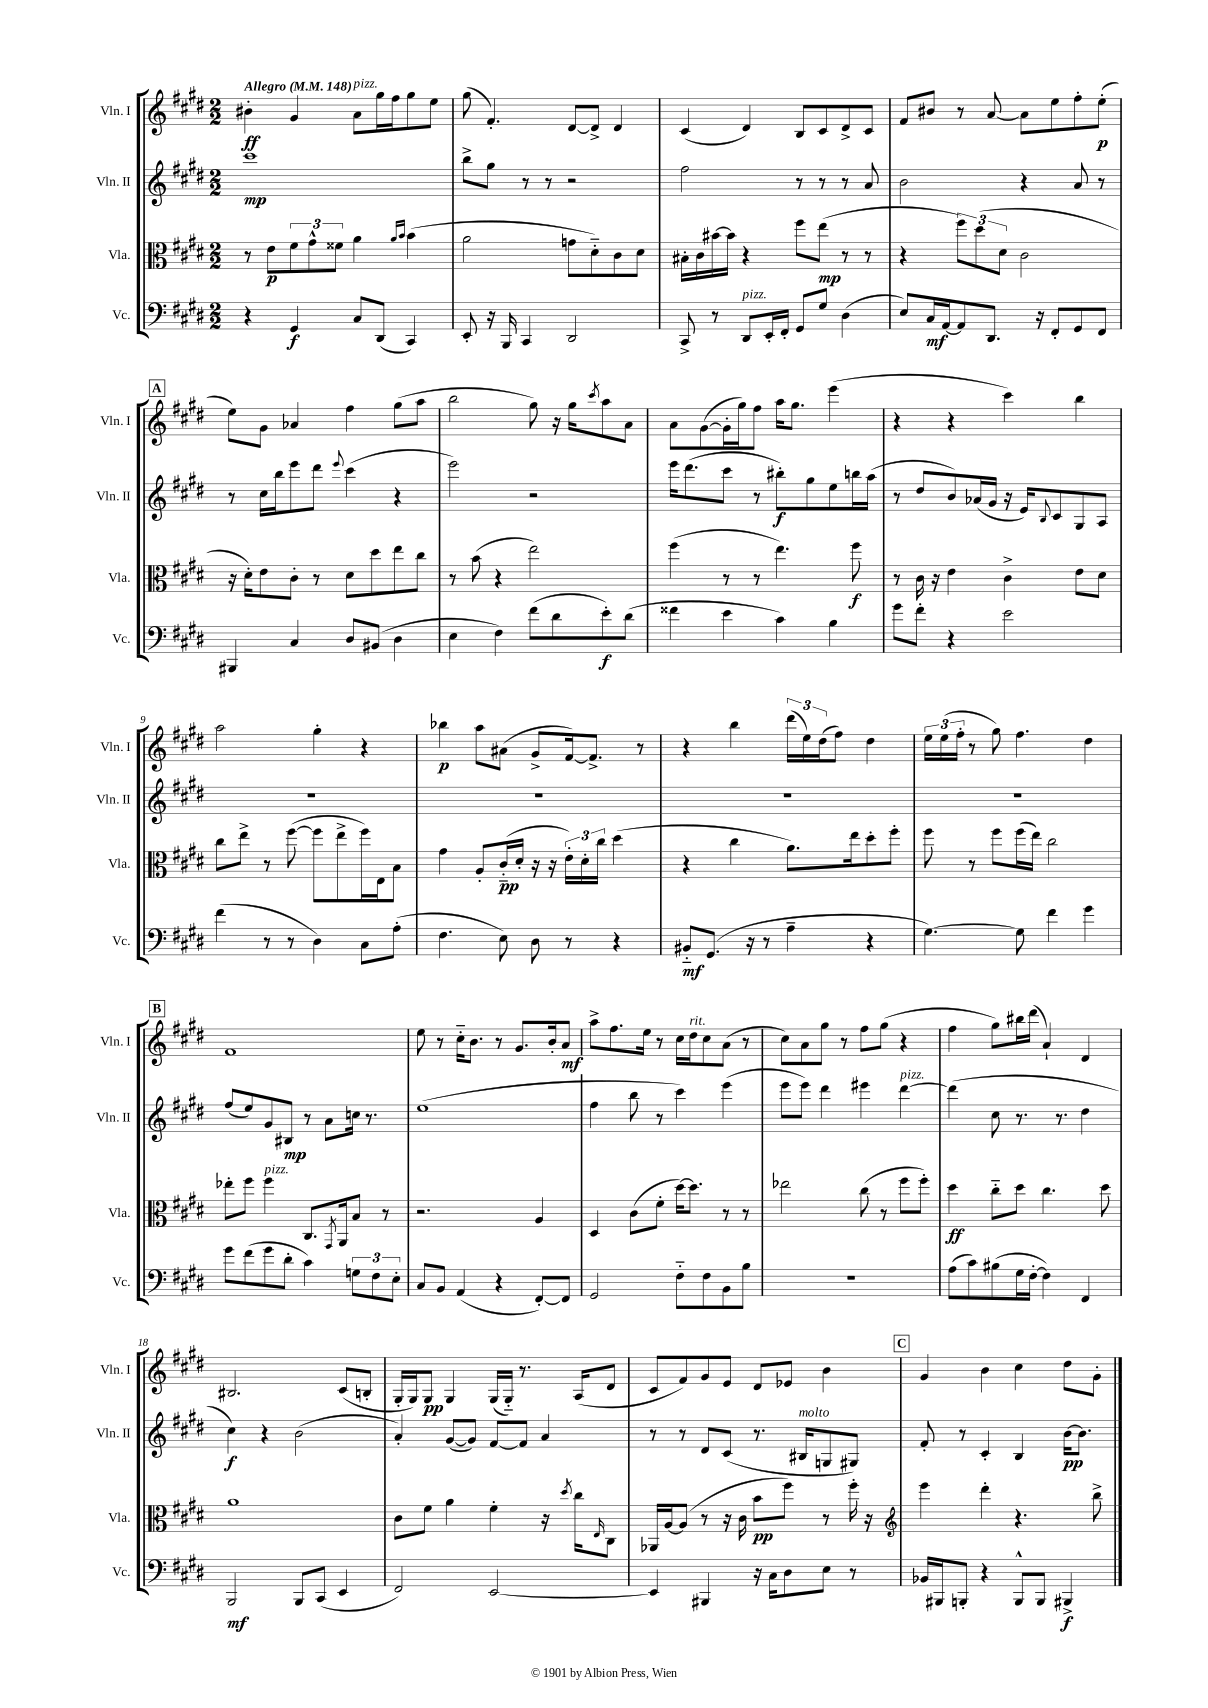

**kern	**kern	**kern	**kern
*staff4	*staff3	*staff2	*staff1
*clefF4	*clefC3	*clefG2	*clefG2
*k[f#c#g#d#]	*k[f#c#g#d#]	*k[f#c#g#d#]	*k[f#c#g#d#]
*M2/2	*M2/2	*M2/2	*M2/2
*MM148	*MM148	*MM148	*MM148
4r	8r	1ccc#	4b#'
.	8e	.	.
4GG#	12f#	.	4g#
.	12g#^^	.	.
.	12f##	.	.
8C#	4a	.	8a
(8DD#	.	.	16gg#
.	.	.	16ff#
.	16qqa	.	.
.	16qqb	.	.
4CC#)	(4b	.	8gg#
.	.	.	8ee
=	=	=	=
8EE'	2a	8bb^	(8gg#
16r	.	8gg#	4.f#')
16BBB	.	.	.
4CC#	.	8r	.
.	.	8r	.
2DD#	8g	2r	[8d#
.	8d#'~)	.	8d#^]
.	8c#	.	4d#
.	8d#	.	.
=	=	=	=
8CC#^	16B#'	2ff#	(4c#
.	16c#	.	.
8r	[16b#	.	.
.	16b#]	.	.
8DD#	4r	.	4d#)
16EE'	.	.	.
16FF#'	.	.	.
8GG#	8ff#	8r	8B
8G#	(8ee	8r	8c#
(4D#	8r	8r	8d#^
.	8r	8a	8c#
=	=	=	=
8E)	4r	2b	8f#
16C#	.	.	8b#
[16AA	.	.	.
8AA]	12ff#)	.	8r
.	(12dd#	.	.
8.DD#	.	.	[8a
.	12d#	.	.
.	2c#	4r	8a]
16r	.	.	.
8FF#'	.	.	8ee
8GG#	.	8a	8ff#'
8FF#	.	8r	(8ee'
=	=	=	=
4BBB#	16r	8r	8ee)
.	16d#')	.	.
.	8e	16cc#	8g#
.	.	16bb	.
4C#	8c#'	8eee	4a-
.	8r	8ddd#	.
.	.	8qqeee	.
8D#	8d#	(4ccc#	4ff#
(8BB#	8dd#	.	.
4D#	8ee	4r	(8gg#
.	8cc#	.	8aa
=	=	=	=
4E	8r	2eee)	2bb
.	(8b	.	.
4F#)	4r	.	.
(8f#	2ee)	2r	8gg#)
8d#	.	.	16r
.	.	.	16gg#
.	.	.	8qccc#
8e')	.	.	8aa
(8d#	.	.	8a
=	=	=	=
4f##	(4ff#	16eee	8a
.	.	(8.ddd#	.
.	.	.	([8g#
4e	8r	8ccc#	16g#']
.	.	.	16gg#)
.	8r	8r	8ff#
4c#)	4.ee)	8bb#')	16aa
.	.	.	8.gg#
.	.	8gg#	.
4B	.	8ee	(4eee
.	8ff#	16bb	.
.	.	(16aa	.
=	=	=	=
8g#	8r	8r	4r
8f#'	16c#	8dd#	.
.	16r	.	.
4r	4e	8b)	4r
.	.	(16a-	.
.	.	16g#	.
2e	4c#^	16r	4ccc#)
.	.	16e)	.
.	.	8qqB	.
.	.	8c#	.
.	8e	8G#	4bb
.	8d#	8A	.
=	=	=	=
(4f#	8cc#	1r	2aa
.	8ee^	.	.
8r	8r	.	.
8r	([8ff#	.	.
4D#)	8ff#]	.	4gg#'
.	8ee^	.	.
8C#	16ff#)	.	4r
.	16E	.	.
(8A'	8B	.	.
=	=	=	=
4.F#	4g#	1r	4bb-
.	8A'	.	8aa
8E)	(16c#'~	.	(8a#
.	16d#'	.	.
8D#	16r	.	8g#^
.	16r	.	.
8r	24e')	.	[16f#)
.	24d#'	.	.
.	.	.	8.f#^]
.	24cc#	.	.
4r	(4dd#	.	.
.	.	.	8r
=	=	=	=
8BB#'~	4r	1r	4r
(8.GG#	.	.	.
.	4cc#	.	4bb
16r	.	.	.
8r	.	.	.
4A~	8.a)	.	(24ddd#
.	.	.	24ee)
.	.	.	(24dd#
.	.	.	8ff#)
.	16ee	.	.
4r	8dd#'	.	4dd#
.	8ff#'	.	.
=	=	=	=
[4.G#)	8ff#	1r	24ee
.	.	.	(24ee
.	.	.	24ff#'
.	8r	.	8r
.	8ff#	.	8gg#)
8G#]	(16ff#	.	4.ff#
.	16ee)	.	.
4f#	2cc#	.	.
4g#	.	.	4dd#
=	=	=	=
8g#	8ee-'	(8ff#	1f#
(8f#	8ff#	8ee)	.
8g#	4ff#	8g#	.
8d#'	.	8B#	.
4c#)	8.C#	8r	.
.	.	8a	.
.	8qGG#	.	.
.	16AA	.	.
12G	8B	16cc	.
.	.	8.r	.
12F#	.	.	.
.	8r	.	.
12E'	.	.	.
=	=	=	=
8C#	2.r	(1ee	8ee
8BB	.	.	8r
(4AA	.	.	16cc#'~
.	.	.	8.b
4r	.	.	8r
.	.	.	8.g#
[8FF#')	4A	.	.
.	.	.	16b'
8FF#]	.	.	8a
=	=	=	=
2GG#	4D#	4ff#	8aa^
.	.	.	8.ff#
.	(8c#	8bb	.
.	.	.	16ee
.	8f#'	8r	8r
8F#'~	[16dd#)	4ccc#)	16cc#
.	8.dd#]	.	16dd#
8F#	.	.	8cc#
8BB	8r	(4eee	(8a
8B	8r	.	8r
=	=	=	=
1r	2ee-	8eee	8cc#)
.	.	8eee)	8a
.	.	4ddd#	8gg#
.	.	.	8r
.	(8cc#	4eee#	8ff#
.	8r	.	(8gg#
.	8ff#	[4ddd#	4r
.	8ff#')	.	.
=	=	=	=
(8A	4dd#	(4ddd#]	4ff#
8c#)	.	.	.
(8B#	8cc#'~	8cc#	8gg#)
16G#	8dd#	8.r	16bb#
[16F#'	.	.	(16ddd#
4F#])	4.cc#	.	4a`)
.	.	8.r	.
4FF#	.	4dd#	4d#
.	8dd#	.	.
=	=	=	=
2BBB	1a	4cc#)	2.B#
.	.	4r	.
8BBB	.	(2b	.
(8CC#	.	.	.
4EE	.	.	(8c#
.	.	.	8B'
=	=	=	=
2FF#)	8c#	4a')	16G#'
.	.	.	16G#)
.	8f#	.	8G#
.	4a	([8g#	4G#
.	.	8g#])	.
[2EE	4f#'	[8f#	(16G#
.	.	.	16G#'~)
.	.	8f#]	8.r
.	16r	4a	.
.	8qdd#	.	.
.	16cc#	.	(16A
.	16qqE	.	.
.	8C#	.	8d#
=	=	=	=
4EE]	16AA-	8r	8c#
.	[16A	.	.
.	(8A]	8r	8f#)
4BBB#	8r	8d#	8g#
.	16r	(8c#	8e
.	16c#	.	.
16r	8b	8.r	8d#
16C#	.	.	.
8D#	8ff#)	.	8e-
.	.	16B#	.
8E	8r	8G	4b
8r	16ff#'	8G#)	.
.	16r	.	.
=	=	=	=
*	*clefG2	*	*
16BB-	4eee	8f#'	4g#
16BBB#	.	.	.
8BBB'	.	8r	.
4r	4ddd#'	4c#'	4b
8BBB^^	4.r	4B	4cc#
8BBB	.	.	.
4BBB#^	.	[16b	8dd#
.	.	8.b]	.
.	8bb^	.	8g#'
==	==	==	==
*-	*-	*-	*-
